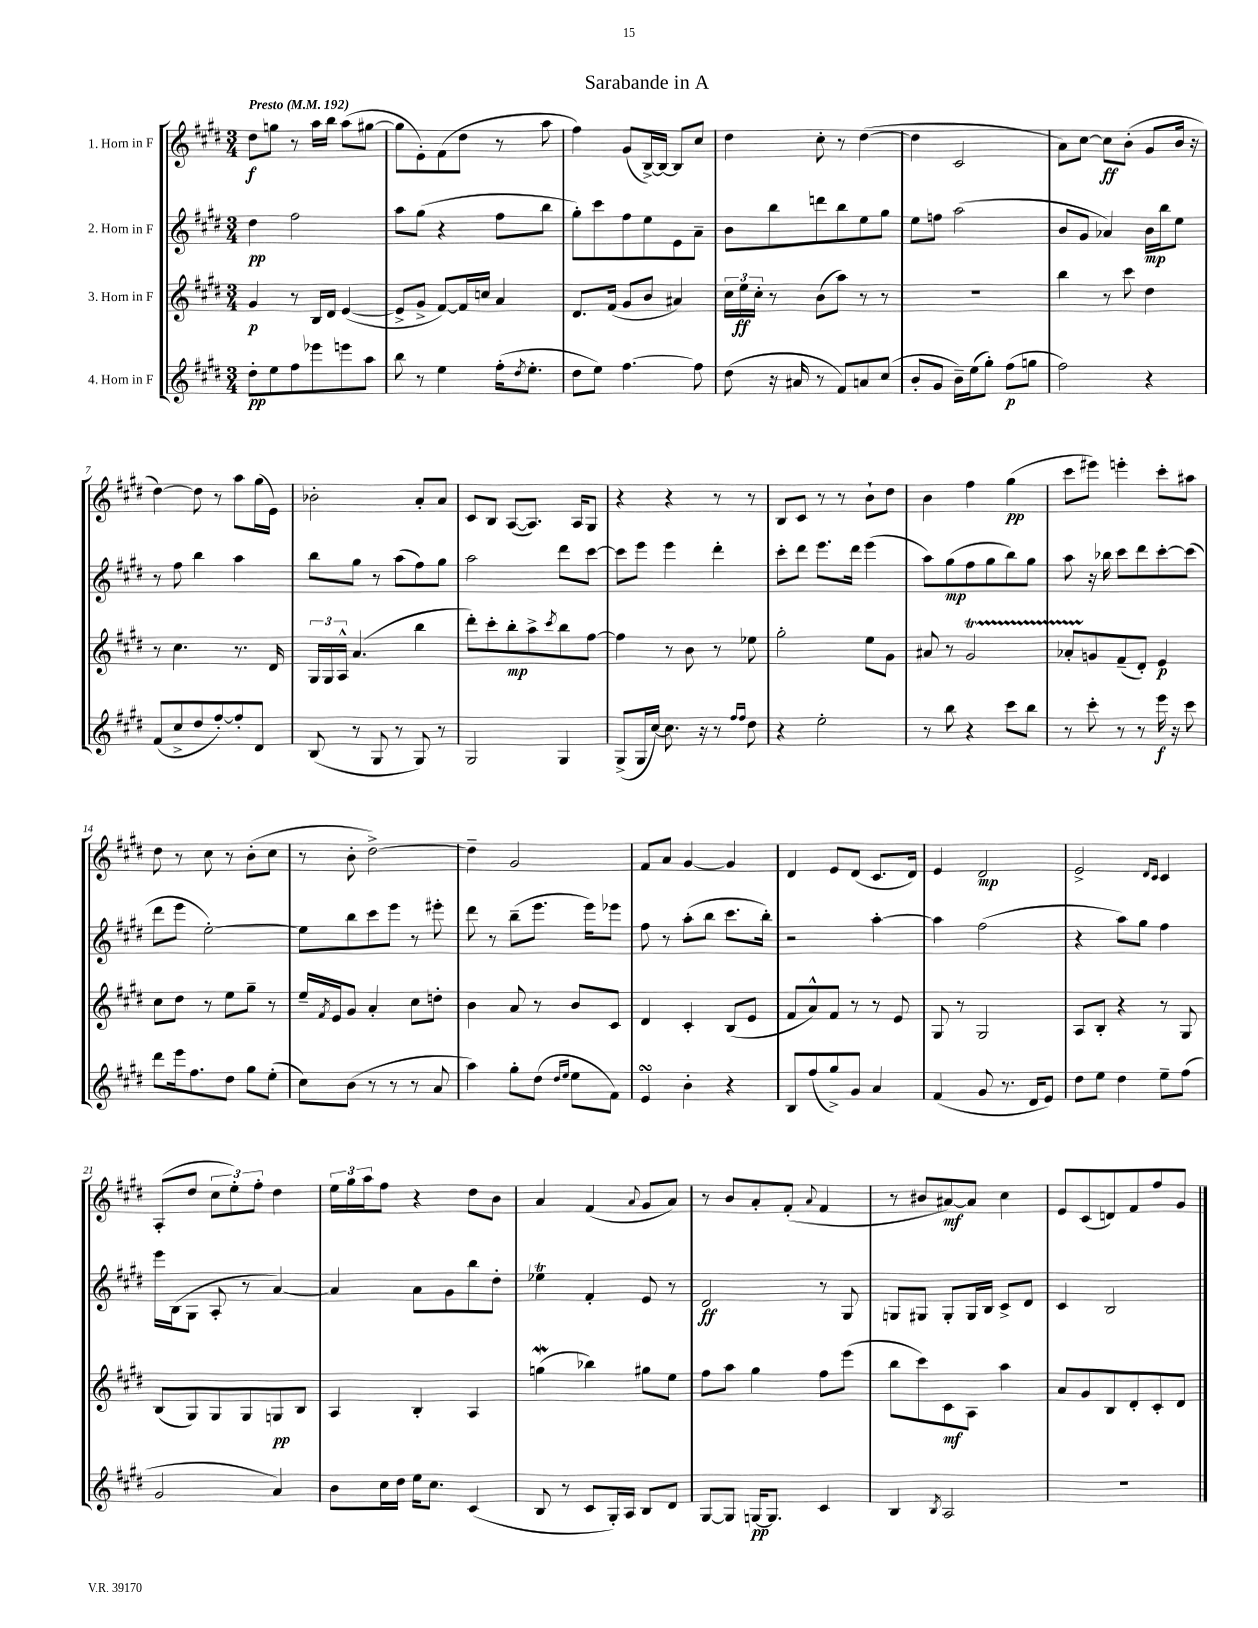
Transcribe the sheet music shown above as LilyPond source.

\header { title = "Sarabande in A" }
<<
\new StaffGroup <<
\new Staff = "s0" \with { instrumentName = "1. Horn in F" } {
    \clef treble \key e \major \numericTimeSignature \time 3/4 \tempo "Presto" 4 = 192
    dis''8\f g''8 r8 a''16 b''16 a''8( gis''8~ |
    gis''8 e'8-.) fis'8( dis''8 r8 a''8 |
    fis''4) gis'8( b16~->) b16~ b8 cis''8 |
    dis''4 cis''8-. r8 dis''4~( |
    dis''4 cis'2 |
    a'8) cis''8~ cis''8\ff b'8-.( gis'8 b'16 r16 |
    dis''4~) dis''8 r8 a''8 gis''16( e'16) |
    bes'2-. a'8-. a'8 |
    cis'8 b8 a8~( a8.) a16 gis8 |
    r4 r4 r8 r8 |
    b8 cis'8 r8 r8 b'8-! dis''8 |
    b'4 fis''4 gis''4\pp( |
    cis'''8 eis'''8) e'''4-. cis'''8-. ais''8 |
    dis''8 r8 cis''8 r8 b'8-.( cis''8 |
    r8 b'8-. dis''2~->) |
    dis''4-- gis'2 |
    fis'8 a'8 gis'4~ gis'4 |
    dis'4 e'8 dis'8( cis'8. dis'16) |
    e'4 dis'2\mp |
    e'2-> \grace { dis'16 cis'16 } cis'4 |
    a8-.( dis''8 \tuplet 3/2 { cis''8 e''8-.) fis''8-. } dis''4 |
    \tuplet 3/2 { e''16 gis''16 a''16 } fis''8 r4 dis''8 b'8 |
    a'4 fis'4( \appoggiatura { a'8 } gis'8 a'8) |
    r8 b'8 a'8-. fis'8-.( \appoggiatura { a'8 } fis'4 |
    r8 bis'8 ais'8~\mf) ais'8 cis''4 |
    e'8 cis'8( d'8) fis'8 fis''8 gis'8 \bar "|." |
}
\new Staff = "s1" \with { instrumentName = "2. Horn in F" } {
    \clef treble \key e \major \numericTimeSignature \time 3/4
    dis''4\pp fis''2 |
    a''8 gis''8( r4 fis''8 b''8 |
    gis''8-.) cis'''8 fis''8 e''8 e'8 a'8-- |
    b'8 b''8 d'''8 b''8 e''8 gis''8 |
    e''8 f''8 a''2( |
    b'8 gis'8 aes'4) b'16\mp b''16 e''8 |
    r8 fis''8 b''4 a''4 |
    b''8 gis''8 r8 a''8( fis''8) gis''8 |
    a''2 dis'''8 cis'''8~ |
    cis'''8 e'''8 e'''4 dis'''4-. |
    cis'''8-. dis'''8 e'''8. dis'''16 e'''4( |
    a''8) gis''8\mp( fis''8 gis''8 b''8) gis''8 |
    a''8 r16 bes''16 cis'''8 dis'''8 cis'''8~-. cis'''8( |
    dis'''8 e'''8 e''2~-.) |
    e''8 b''8 cis'''8 e'''8 r8 eis'''8-. |
    dis'''8 r8 b''8--( e'''8. e'''16) ees'''8 |
    fis''8 r8 a''8-.( b''8 cis'''8. b''16-.) |
    r2 a''4~-. |
    a''4 fis''2( |
    r4 a''8) gis''8 fis''4 |
    e'''16 b16( gis8 a8-. r8 a'4~) |
    a'4 a'8 gis'8 b''8 dis''8-. |
    ees''4\trill fis'4-. e'8 r8 |
    dis'2\ff r8 gis8 |
    g8 gis8 gis8-. gis16 b16 cis'8-> dis'8 |
    cis'4 b2 \bar "|." |
}
\new Staff = "s2" \with { instrumentName = "3. Horn in F" } {
    \clef treble \key e \major \numericTimeSignature \time 3/4
    gis'4\p r8 b16 dis'16 e'4~( |
    e'8-> gis'8-> fis'8~) fis'16 c''16 a'4 |
    dis'8. fis'16( gis'8 b'8 ais'4) |
    \tuplet 3/2 { cis''16 e''16\ff cis''16-. } r8 b'8( a''8) r8 r8 |
    R2. |
    b''4 r8 cis'''8 dis''4 |
    r8 cis''4. r8. dis'16 |
    \tuplet 3/2 { gis16 gis16 a16-^ } a'4.( b''4 |
    dis'''8-.) cis'''8-. b''8-.\mp a''8-> \acciaccatura { cis'''8 } b''8 fis''8~ |
    fis''4 r8 b'8 r8 ees''8 |
    gis''2-. e''8 gis'8 |
    ais'8 r8 gis'2\startTrillSpan |
    aes'8-. g'8\stopTrillSpan fis'8--( dis'8-.) e'4\p |
    cis''8 dis''8 r8 e''8 gis''8-- r8 |
    e''16-- \acciaccatura { fis'8 } e'16 gis'8 a'4-. cis''8 d''8-. |
    b'4 a'8 r8 b'8 cis'8 |
    dis'4 cis'4-. b8( e'8 |
    fis'8 a'8-^) fis'8 r8 r8 e'8 |
    gis8 r8 gis2 |
    a8 b8-. r4 r8 gis8 |
    b8( gis8) gis8 gis8 g8\pp b8 |
    a4 b4-. a4 |
    g''4\mordent( bes''4) gis''8 e''8 |
    fis''8 a''8 gis''4 fis''8 e'''8( |
    b''8 cis'''8) cis'8\mf a8 a''4 |
    a'8 gis'8 b8 dis'8-. cis'8-. dis'8 \bar "|." |
}
\new Staff = "s3" \with { instrumentName = "4. Horn in F" } {
    \clef treble \key e \major \numericTimeSignature \time 3/4
    dis''8-.\pp e''8 fis''8 ees'''8 e'''8 a''8 |
    b''8 r8 e''4 fis''16-.( \acciaccatura { dis''8 } e''8.-. |
    dis''8 e''8) fis''4.~ fis''8 |
    dis''8( r16 ais'16 r8 fis'8) a'8 cis''8( |
    b'8-. gis'8 b'16--) e''16( gis''8-.) fis''8\p( g''8 |
    fis''2) r4 |
    fis'8( cis''8-> dis''8 fis''8~-.) fis''8-. dis'8 |
    b8( r8 gis8 r8 gis8) r8 |
    gis2 gis4 |
    gis8->( gis16 cis''16~) cis''8. r16 r8 \grace { fis''16 fis''16 } dis''8 |
    r4 e''2-. |
    r8 b''8 r4 cis'''8 b''8 |
    r8 cis'''8-. r8 r8 e'''16\f r16 cis'''8 |
    dis'''8 e'''16 fis''8. dis''8 gis''8 e''8-.( |
    cis''8) b'8( r8 r8 r8 a'8 |
    a''4) gis''8-. dis''8( \grace { dis''16 e''16 } e''8 fis'8) |
    e'4\turn b'4-. r4 |
    b8 fis''8( gis''8->) gis'8 a'4 |
    fis'4( gis'8 r8. dis'16 e'8) |
    dis''8 e''8 dis''4 e''8-- fis''8( |
    gis'2 a'4) |
    b'8 cis''16 dis''16 e''16 cis''8. cis'4( |
    b8 r8 cis'8 gis16-.) a16 b8 dis'8 |
    gis8~ gis8 g16~\pp g8. cis'4 |
    b4 \acciaccatura { b8 } a2 |
    R2. \bar "|." |
}
>>
>>
